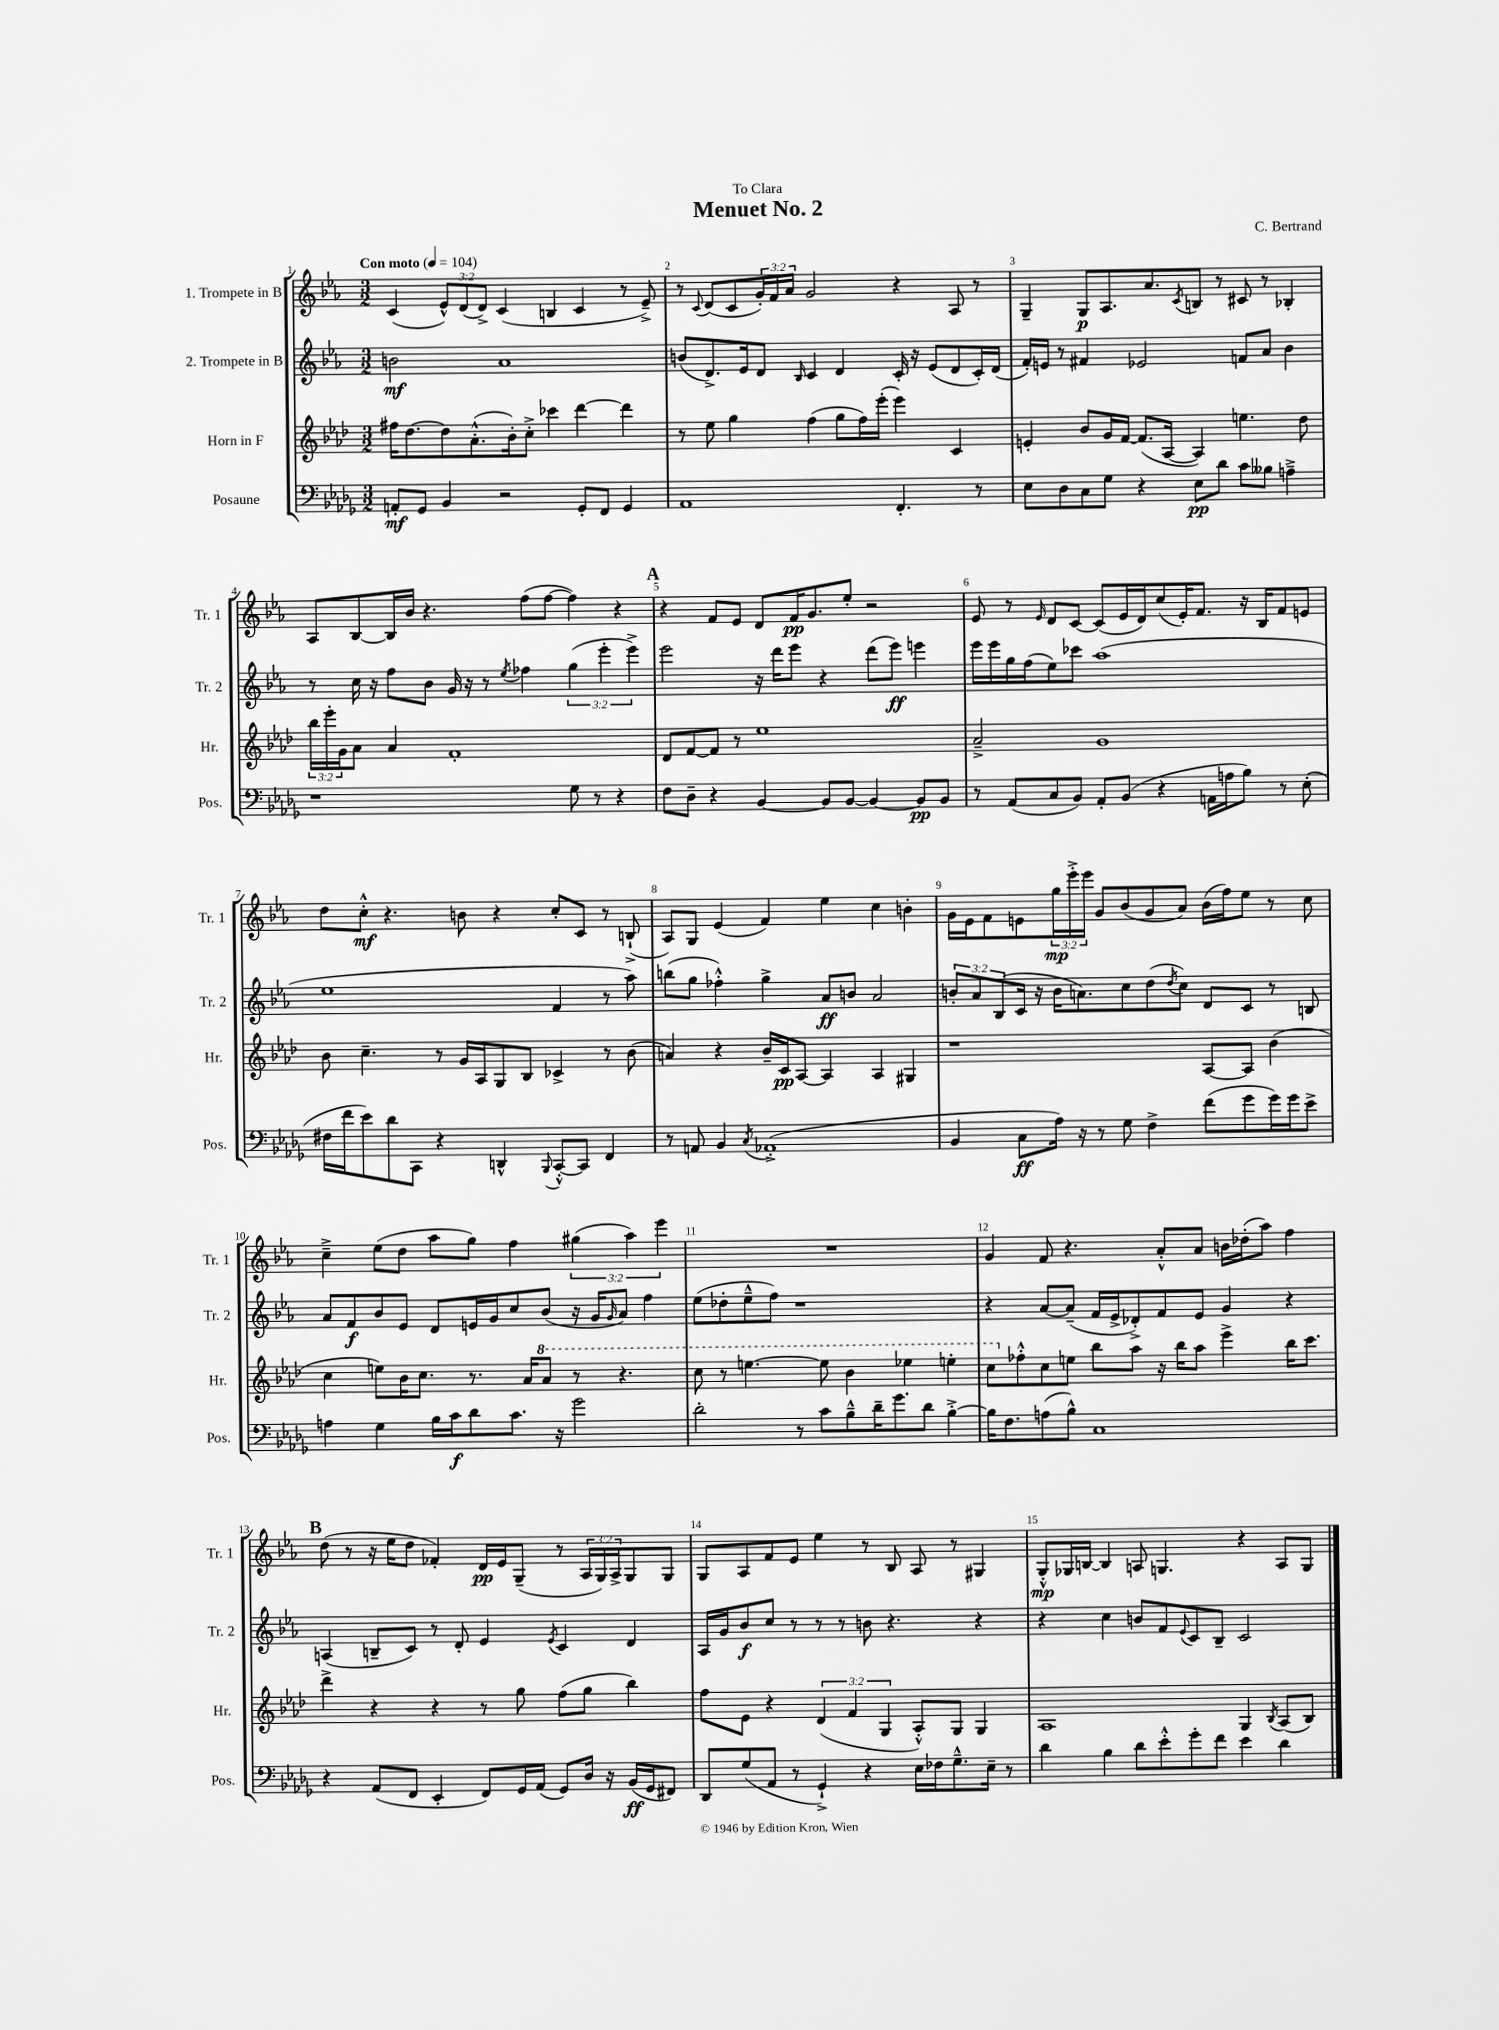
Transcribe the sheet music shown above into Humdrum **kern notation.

**kern	**kern	**kern	**kern
*staff4	*staff3	*staff2	*staff1
*clefF4	*clefG2	*clefG2	*clefG2
*k[b-e-a-d-g-]	*k[b-e-a-d-]	*k[b-e-a-]	*k[b-e-a-]
*M3/2	*M3/2	*M3/2	*M3/2
*MM104	*MM104	*MM104	*MM104
8AA'/L	16ff#\LK	2b\	(4c/
.	[8.dd-\	.	.
8GG-/J	.	.	.
4BB-/	8dd-\]	.	12e-^^/L)
.	.	.	(12d/
.	(8.a-'^^\	.	.
.	.	.	12d^/J)
2r	.	1a-	(4c/
.	16b-'\k)	.	.
.	8cc'^\J	.	.
.	4ccc-\	.	4B/
8GG-'/L	[4ddd-\	.	4c/
8FF/J	.	.	.
4GG-/	4ddd-\]	.	8r
.	.	.	8e-~^/)
=	=	=	=
1AA-	8r	(8b/L	8r
.	.	.	8qqc/
.	8ee-\	8.d^/)	(8d/L
.	4gg\	.	8c/
.	.	16e-/k	.
.	.	8d/J	24g'/L)
.	.	.	24f/
.	.	.	24a-/JJ
.	.	16qqB-/	.
.	(4ff\	4c/	2g/
.	8gg\L	4d/	.
.	16ff\L)	.	.
.	(16eee-'\JJ	.	.
4.FF'/	4eee-\)	16c'/	4r
.	.	16r	.
.	.	(8e-/L	.
.	4c/	8d/	8A-/
8r	.	16c'/L)	8r
.	.	(16d/JJ	.
=	=	=	=
8E-\L	4e'/	16f'/LL)	4G~/
.	.	16e/JJ	.
8D-\	.	8r	.
8C\	8b-/L	4f#/	8G/L
8G-\J	16g/L	.	8.A-/
.	[16f/JJ	.	.
4r	(8.f/]L	2e-/	.
.	.	.	8.a-/
.	[16A-/Jk	.	.
.	.	.	8qc/
8E-\L	4A-/])	.	8B/J
8d-\J	.	.	8r
8c\L	4.ee\	8f/L	8c#/
8B--\J	.	8a-/J	8r
4A~^\	.	4b-\	4B-'/
.	8dd-\	.	.
=	=	=	=
1r	24bb-\LL	8r	8A-/L
.	24eee-'\	.	.
.	24g\J	.	.
.	8a-\J	16cc\	[8B-/
.	.	16r	.
.	4a-/	8ff\L	16B-/]L
.	.	.	16b-/JJ
.	.	8b-\J	4.r
.	1f'	16g/	.
.	.	16r	.
.	.	8r	.
.	.	8qee-/	.
.	.	4ff-\	(8ff\L
.	.	.	[8ff\J
8G-\	.	(6gg\	4ff\])
8r	.	.	.
.	.	6eee-'\	.
4r	.	.	4r
.	.	6eee-^\)	.
=	=	=	=
8F\L	8d-/L	2eee-\	4r
8D-~\J	[8f/	.	.
4r	8f/]J	.	8f/L
.	8r	.	8e-/J
[4BB-/	1ee-	16r	8d/L
.	.	16ddd\LK	.
.	.	8eee-\J	16f/K
.	.	.	8.g/
8BB-/]L	.	4r	.
[8BB-/J	.	.	8ee-'/J
4BB-/_	.	(8ddd\L	2r
.	.	8eee-\J)	.
8BB-/]L	.	4eee\	.
8BB-/J	.	.	.
=	=	=	=
8r	2a-~^/	16eee-\LL	8e-/
.	.	16eee-\	.
(8AA-/L	.	16gg\	8r
.	.	(16ff\J	.
.	.	.	16qqe-/
8C/	.	8ee-\)	8d/L
8BB-/J)	.	8ccc-\J	[8c/J
8AA-'/L	1g	(1aa-	(8c/]L
(8BB-/J	.	.	16e-/L
.	.	.	16d/J)
4r	.	.	(8cc/
.	.	.	16e-'/K)
.	.	.	8.f/J
16AA\LL	.	.	.
16A\J	.	.	.
8B-\J)	.	.	16r
.	.	.	16B-/LK
8r	.	.	8f/
(8E-'\	.	.	8e/J
=	=	=	=
16F#\LL	8b-\	1ee-	8dd\L
16f\J	.	.	.
8e-\)	4.cc~\	.	8cc'^^\J
8d-\	.	.	4.r
8CC\J	.	.	.
4r	8r	.	.
.	16g/LL	.	8b\
.	16A-/J	.	.
4DD^^/	8G/	.	4r
.	8B-/J	.	.
8qqBBB-/	.	.	.
[8CC'^^/L	4c-^/	4f/	8cc'/L
8CC/]J	.	.	8c/J
4FF/	8r	8r	8r
.	(8b-\	8aa-\)	(8B`^/
=	=	=	=
8r	4a/)	(8bb\L	8A-/L)
8AA/	.	8gg\J	8G/J
4BB-/	4r	4ff-'^^\)	(4e-/
8qC/	.	.	.
(1AA-'^	16b-~/LL	4gg^\	4f/)
.	16c/J	.	.
.	[8A-/J	.	.
.	4A-/]	8a-/L	4ee-\
.	.	8b/J	.
.	4A-/	2a-/	4cc\
.	4G#/	.	4b'\
=	=	=	=
4BB-/	1r	12b'/L	16g\LL
.	.	.	16e-\J
.	.	12a-/	.
.	.	.	8f\
.	.	(12B-/	.
8C\L	.	16c/Jk	8e\
.	.	16r	.
16A-\Jk)	.	16b\LK	24gg\L
.	.	.	24eee-'^\
16r	.	8.a\)	.
.	.	.	24eee-\JJ
8r	.	.	8g/L
8G-\	.	8cc\	(8b-/
4F^\	.	(8dd\	8g/
.	.	8qdd/	.
.	.	8cc\J)	8a-/J)
(8f\L	[8A-/L	8d/L	(16b-\LL
.	.	.	16ff\J)
8g-\	8A-/]J	8c/J	8ee-\J
16g-\L)	(4b-\	8r	8r
16g-\J	.	.	.
8e-^\J	.	8B/	8cc\
=	=	=	=
4A\	4cc\	8a-/L	4cc~^\
.	.	8f/	.
4G-\	8ee\L)	8b-/	(8ee-\L
.	16b-\K	8e-/J	8dd\J
.	8.cc\J	.	.
16B-\LL	.	8d/L	8aa-\L
16c\J	.	.	.
8d-\	8.r	16e/L	8gg\J)
.	.	16g/J	.
8.c\J	.	8cc/	4ff\
.	16a-/LK	.	.
.	8aa-/J	(8b-/J	.
16r	.	.	.
2g-\	8r	16r	(6gg#\
.	.	16g/LK	.
.	.	16qqg/	.
.	4.r	8a-/J)	.
.	.	.	6aa-\)
.	.	4ff\	.
.	.	.	6eee-\
=	=	=	=
2d-'\	8ccc\	(8ee-\L	1.r
.	8r	8dd-'\	.
.	[4.eee\	8ee-~^^\	.
.	.	8ff\J)	.
8r	.	1r	.
8c\L	8eee\]	.	.
8B-~^^\	4bb-\	.	.
16d-~\K	.	.	.
8.g-\	.	.	.
.	4eee-\	.	.
8d-\J	.	.	.
[4B-'^\	4eee'\	.	.
=	=	=	=
16B-\]LK	8ccc\L	4r	4g/
8.F\	.	.	.
.	8ff-'^^\	.	.
(8A\	8cc\	[8a-/L	8f/
8B-^^\J)	8ee\J	(8a-~/]J	4.r
1C	8bb-\L	16f/LL	.
.	.	16e-^/J	.
.	8aa-\J	8d-'^/)	.
.	16r	8f/	8a-'^^/L
.	16bb-\LK	.	.
.	8aa-\J	8e-/J	8a-/J
.	4eee-^\	4g/	16b\LL
.	.	.	(16dd-'\J
.	.	.	8aa-\J)
.	16bb-\LK	4r	4ff\
.	8.ccc\J	.	.
=	=	=	=
4r	4ddd-^\	(4A/	(8dd\
.	.	.	8r
(8AA-/L	4r	8B~/L	16r
.	.	.	16ee-\LK
8FF/J	.	8c/J)	8dd\J
4EE-'/	4r	8r	4f-'/)
.	.	8d'/	.
8FF/L)	8r	4e-/	16d/LL
.	.	.	16e-/J
16GG-/L	8gg\	.	(8G~/J
(16AA-/JJ	.	.	.
.	.	8qe-/	.
8GG-/L)	(8ff\L	4c/	8r
16D-/Jk	8gg\J	.	24A-/LL
.	.	.	24G/)
16r	.	.	.
.	.	.	24A-^/J
(16BB-/LL	4bb-\)	4d/	8G/
16GG-/J	.	.	.
8FF#/J)	.	.	8G/J
=	=	=	=
8DD-/L	8ff\L	16A-/LL	8G/L
.	.	16g/J	.
(8G-/	8e-\J	8b-/	8A-/
8AA-/J	4r	8cc/J	8f/
8r	.	8r	8e-/J
4GG-`^/)	(6d-/	8r	4ee-\
.	.	8r	.
.	6f/	.	.
4r	.	8b\	8r
.	6G/	.	.
.	.	4.r	8B-/
16E-\LL	8A-'^^/L)	.	8A-/
16F-\J	.	.	.
8.G-~^^\	8G/J	.	8r
.	4G/	4r	4G#/
16E-~\Jk	.	.	.
8r	.	.	.
=	=	=	=
4d-\	1A-	4r	8G'^^/L
.	.	.	16G-/L
.	.	.	[16B/JJ
4B-\	.	4cc\	4B/]
8d-\L	.	8b/L	8A/
8e-'^^\	.	8f/	4.G/
.	.	8qqe-/	.
8g-'\	.	8c/	.
8f\J	.	8B-~/J	.
4e-\	4G/	2c/	4r
.	8qB-/	.	.
4d-\	(8A-/L	.	8A/L
.	8B-/J)	.	8G/J
==	==	==	==
*-	*-	*-	*-
